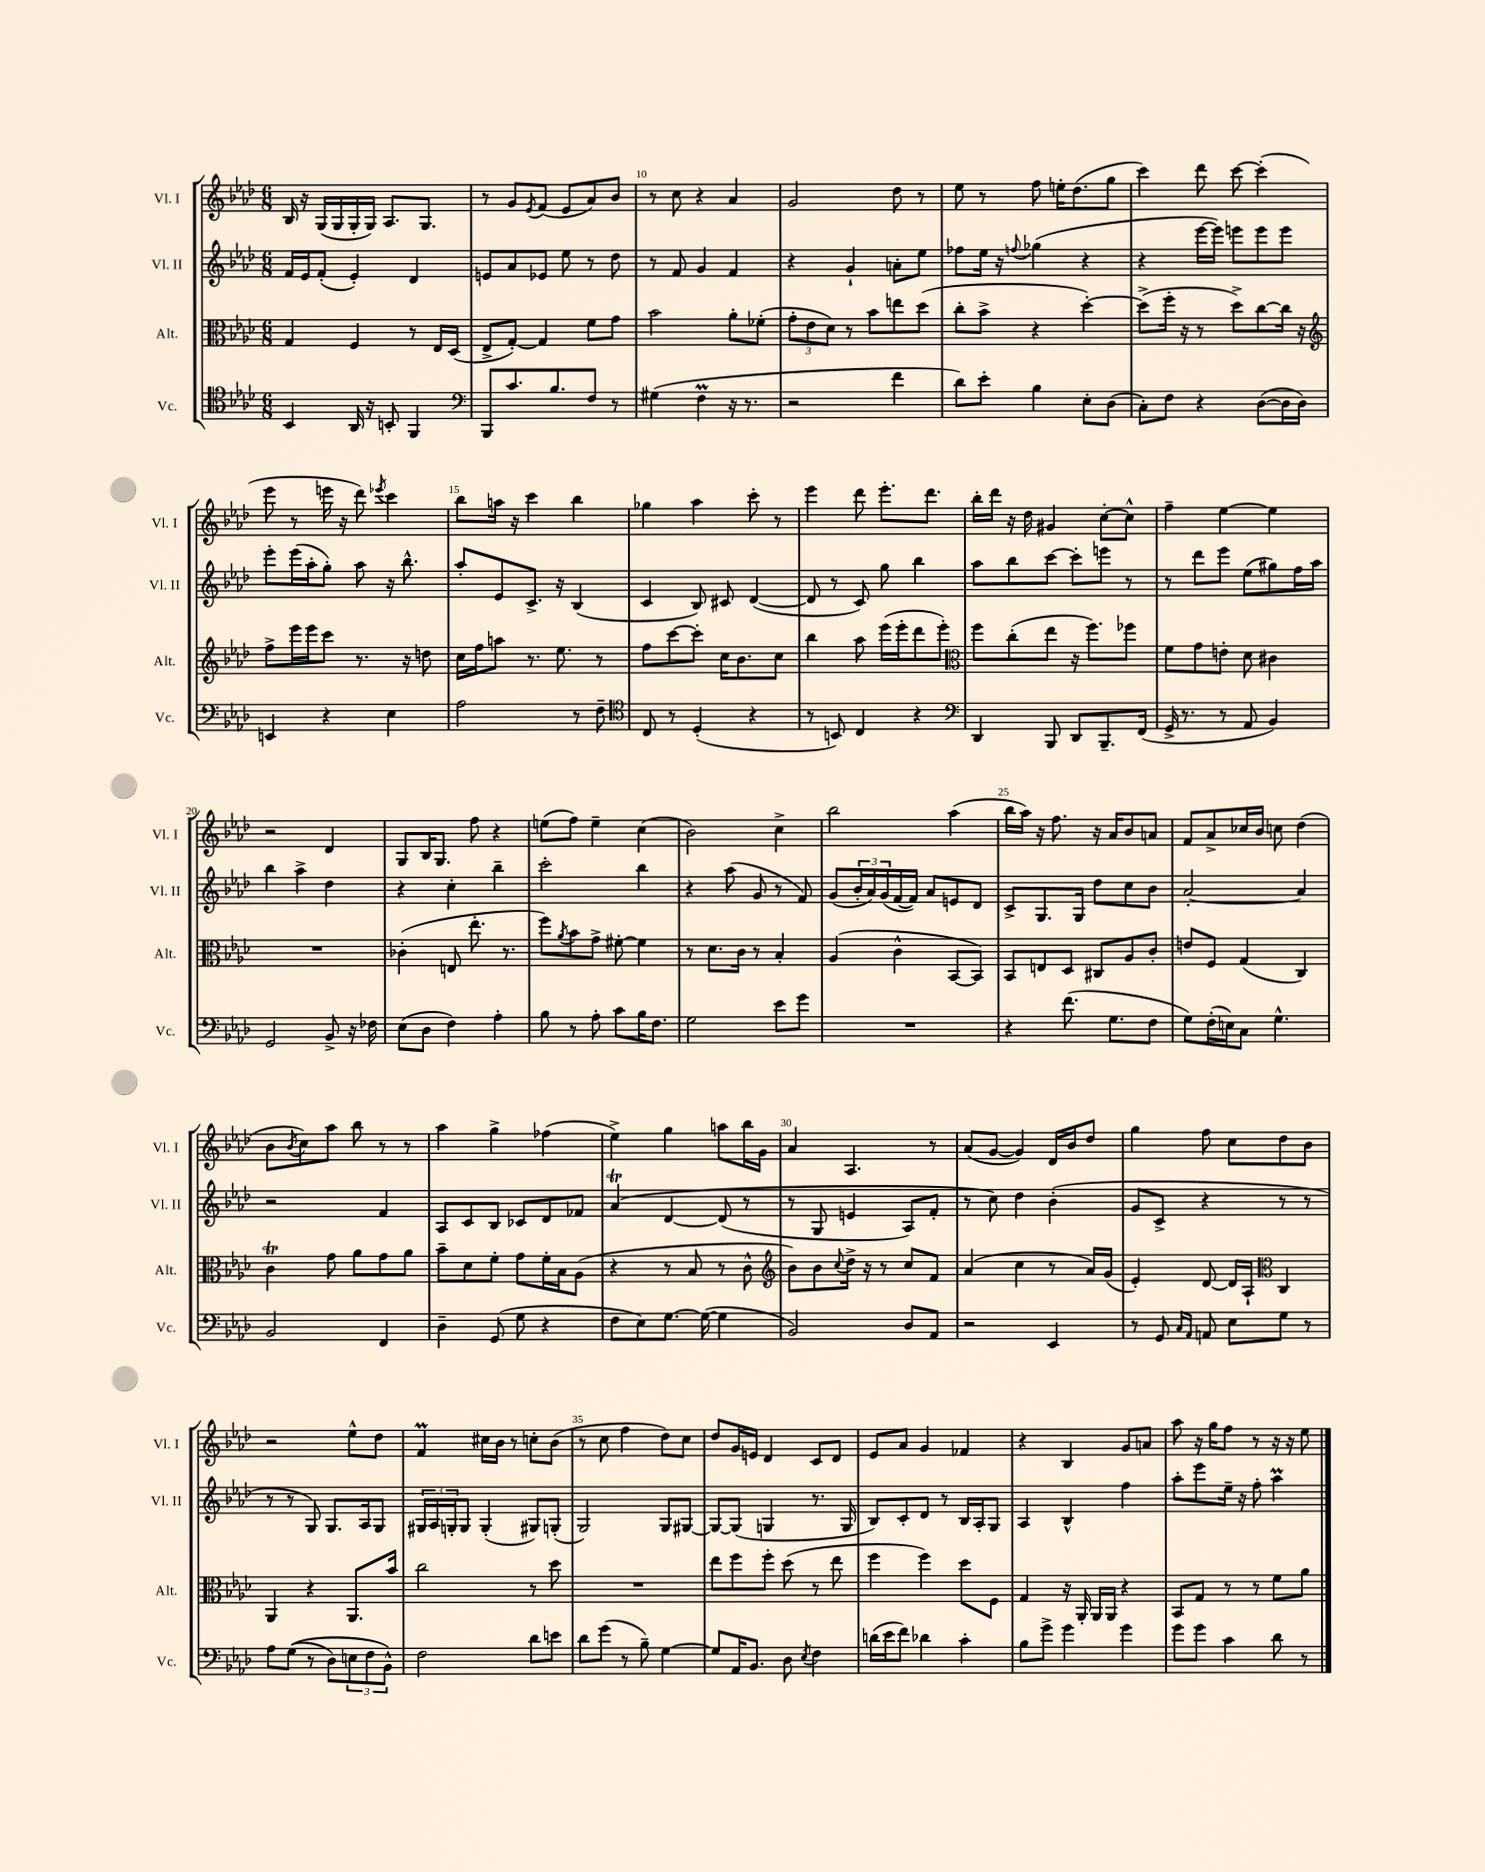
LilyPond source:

<<
\new StaffGroup <<
\new Staff = "s0" \with { instrumentName = "Vl. I" shortInstrumentName = "Vl. I" } {
    \clef treble \key aes \major \numericTimeSignature \time 6/8
    bes16 r16 g16( g16 g16-. g16) aes8. g8. |
    r8 g'8 \acciaccatura { ees'8 } f'8( ees'8 aes'8) bes'8 |
    r8 c''8 r4 aes'4 |
    g'2 des''8 r8 |
    ees''8 r8 f''8 e''16-. des''8.( g''8 |
    c'''4) des'''8 c'''8~ c'''4-.( |
    ees'''8 r8 e'''16 r16 des'''8) \acciaccatura { ees'''8 } c'''4 |
    bes''8 a''16 r16 c'''4 bes''4 |
    ges''4 aes''4 c'''8-. r8 |
    ees'''4 des'''8 ees'''8.-. des'''8. |
    bes''16-. des'''16 r16 des''16 gis'4 c''8~-. c''8-^ |
    f''4-- ees''4~ ees''4 |
    r2 des'4 |
    g8 bes16 g8. f''8 r4 |
    e''8( f''8) e''4-- c''4( |
    bes'2) c''4-> |
    bes''2 aes''4( |
    bes''16 aes''16) r16 f''8. r16 aes'16 bes'8 a'8 |
    f'8 aes'8-> ces''16 bes'16 c''8 des''4( |
    bes'8 \acciaccatura { bes'8 } c''8) aes''8 bes''8 r8 r8 |
    aes''4 g''4-> fes''4( |
    ees''4->) g''4 a''8 bes''16 g'16 |
    aes'4 aes4. r8 |
    aes'8( g'8~ g'4) des'16 bes'16 des''8 |
    g''4 f''8 c''8 des''8 bes'8 |
    r2 ees''8-^ des''8 |
    f'4\prall cis''16 bes'16 r8 c''8-. bes'8( |
    r8 c''8 f''4 des''8) c''8 |
    des''8 g'16 e'16 des'4 c'8 des'8 |
    ees'8 aes'8 g'4 fes'4 |
    r4 bes4 g'8 a'8 |
    aes''8 r16 g''16 f''8 r8 r16 r16 ees''8 \bar "|." |
}
\new Staff = "s1" \with { instrumentName = "Vl. II" shortInstrumentName = "Vl. II" } {
    \clef treble \key aes \major \numericTimeSignature \time 6/8
    f'16 ees'16 f'8-.( ees'4-.) des'4 |
    e'8 aes'8 ees'8 ees''8 r8 des''8 |
    r8 f'8 g'4 f'4 |
    r4 g'4-! a'8-. ees''8 |
    fes''8 ees''16 r16 \appoggiatura { f''8 } ges''4( r4 |
    r4 ees'''16~ ees'''16) e'''8 e'''8 e'''8 |
    ees'''8-. ees'''16( aes''16-. g''8-.) aes''8 r16 bes''8.-^ |
    aes''8-. ees'8 c'8.-> r16 bes4( |
    c'4 bes8) cis'8 des'4~( |
    des'8 r8 c'8) g''8 bes''4 |
    aes''8 bes''8 c'''8~ c'''8-. e'''8 r8 |
    r8 des'''8 ees'''8 ees''8( gis''8) f''16 aes''16 |
    bes''4 aes''4-> des''4 |
    r4 c''4-. bes''4-- |
    c'''2-. bes''4 |
    r4 aes''8( g'8 r8 f'8) |
    g'8( \tuplet 3/2 { bes'16-. aes'16) g'16( } f'16~ f'16) aes'8 e'8 des'8 |
    c'8-> g8. g16 des''8 c''8 bes'8 |
    aes'2~-. aes'4 |
    r2 f'4 |
    aes8 c'8 bes8 ces'8 des'8 fes'8 |
    aes'4\trill\( des'4~ des'8( r8 |
    r8 g8 e'4 aes8) f'8-. |
    r8 c''8\) des''4 bes'4-.( |
    g'8 c'8-> r4 r8 r8 |
    r8 r8 g8) g8. aes16 g8 |
    \tuplet 3/2 { gis16 aes16 g16-. } g8 g4-.( gis8) g8-.( |
    g2) g8 gis8~ |
    gis8~ gis8( g4 r8. g16 |
    bes8) c'8-. des'8 r8 bes16 aes16-. g8 |
    aes4 bes4-^ f''4 |
    aes''8-. ees'''8 ees''16-- r16 f''8-. aes''4\prall \bar "|." |
}
\new Staff = "s2" \with { instrumentName = "Alt." shortInstrumentName = "Alt." } {
    \clef alto \key aes \major \numericTimeSignature \time 6/8
    g4 f4 r8 ees16 des16( |
    ees8-> g8~-.) g4 f'8 g'8 |
    bes'2 aes'8-. fes'8-.( |
    \tuplet 3/2 { g'8-. ees'8 des'8) } r8 bes'8 e''8 des''8( |
    c''8-. bes'8-> r4 des''4~-.) |
    des''8->( f''16-. r16 r8 des''8->) c''8~ c''16 r16 |
    \clef treble f''8-> ees'''16 ees'''16 c'''8 r8. r16 d''8 |
    c''16 f''16 a''8 r8. ees''8. r8 |
    f''8 c'''8~ c'''8-. c''16 bes'8. c''8 |
    bes''4 aes''8 ees'''16( ees'''16-. des'''8 ees'''8-.) |
    \clef alto f''8 c''8-.( ees''8 r16 f''8.) fes''8 |
    f'8 g'8 e'8-. des'8 cis'4 |
    R2. |
    ces'4-.( e8 ees''8.-. r8. |
    f''8) \acciaccatura { aes'8 } bes'8 g'8-> fis'8~-. fis'4 |
    r8 des'8. c'16 r8 bes4-. |
    aes4( c'4-^ bes,8~ bes,8) |
    bes,8 e8 des8 cis8 aes8 c'8-. |
    e'8 f8 g4( c4) |
    c'4\trill g'8 aes'8 g'8 aes'8 |
    bes'8-- des'8 f'8-. g'8 f'16-. bes16 aes8( |
    r4 r8 bes8 r8 c'8-^ |
    \clef treble bes'8) bes'8 \appoggiatura { c''8 } des''16-> r16 r8 c''8 f'8 |
    aes'4( c''4 r8 aes'16) g'16( |
    ees'4-.) des'8~ des'16 aes16-! \clef alto c4 |
    aes,4 r4 aes,8. bes'16 |
    c''2 r8 des''8 |
    R2. |
    ees''8 f''8 f''8-. des''8( r8 ees''8 |
    f''4 f''4) des''8 f8 |
    g4 r16 aes,16-. aes,16 aes,16 r4 |
    bes,8 g8 r8 r8 f'8 aes'8 \bar "|." |
}
\new Staff = "s3" \with { instrumentName = "Vc." shortInstrumentName = "Vc." } {
    \clef tenor \key aes \major \numericTimeSignature \time 6/8
    bes,4 aes,16 r16 b,8-. f,4 |
    \clef bass bes,,8 c'8. bes8. f8 r8 |
    gis4( f4\prall r16 r8. |
    r2 f'4 |
    des'8) ees'8-. bes4 ees8-. des8( |
    c8-.) f8 r4 des8~( des16 des16) |
    e,4 r4 ees4 |
    aes2 r8 f8-- |
    \clef tenor c8 r8 des4-.( r4 |
    r8 b,8) c4 r4 |
    \clef bass des,4 bes,,8 des,8 bes,,8.-- f,16( |
    g,16-> r8. r8 aes,8 bes,4) |
    g,2 bes,8-> r16 fes16 |
    ees8( des8 f4) aes4-. |
    bes8 r8 aes8-. c'8 bes16 f8. |
    g2 ees'8 g'8 |
    R2. |
    r4 f'8.( g8. f8 |
    g8) f16-.( e16) c8 g4.-^ |
    bes,2 f,4 |
    des4-- g,8( g8 r4 |
    f8 ees8) g8.~ g16~( g4 |
    bes,2) des8 aes,8 |
    r2 ees,4 |
    r8 g,8 \grace { c16 aes,16 } a,8 ees8 g8 r8 |
    aes8 g8(\( r8 des8) \tuplet 3/2 { e8 f8 bes,8-^\) } |
    f2 des'8 e'8 |
    des'8 g'8( r8 bes8--) g4~ |
    g8 aes,16 bes,8. des8 \acciaccatura { ees8 } f4 |
    d'16( ees'16 f'8) des'4 c'4-. |
    bes8 g'8-> g'4 g'4 |
    g'8 g'8 c'4 des'8 r8 \bar "|." |
}
>>
>>
\layout { \context { \Score currentBarNumber = #8 \override BarNumber.break-visibility = ##(#f #t #t) barNumberVisibility = #(every-nth-bar-number-visible 5) } }
